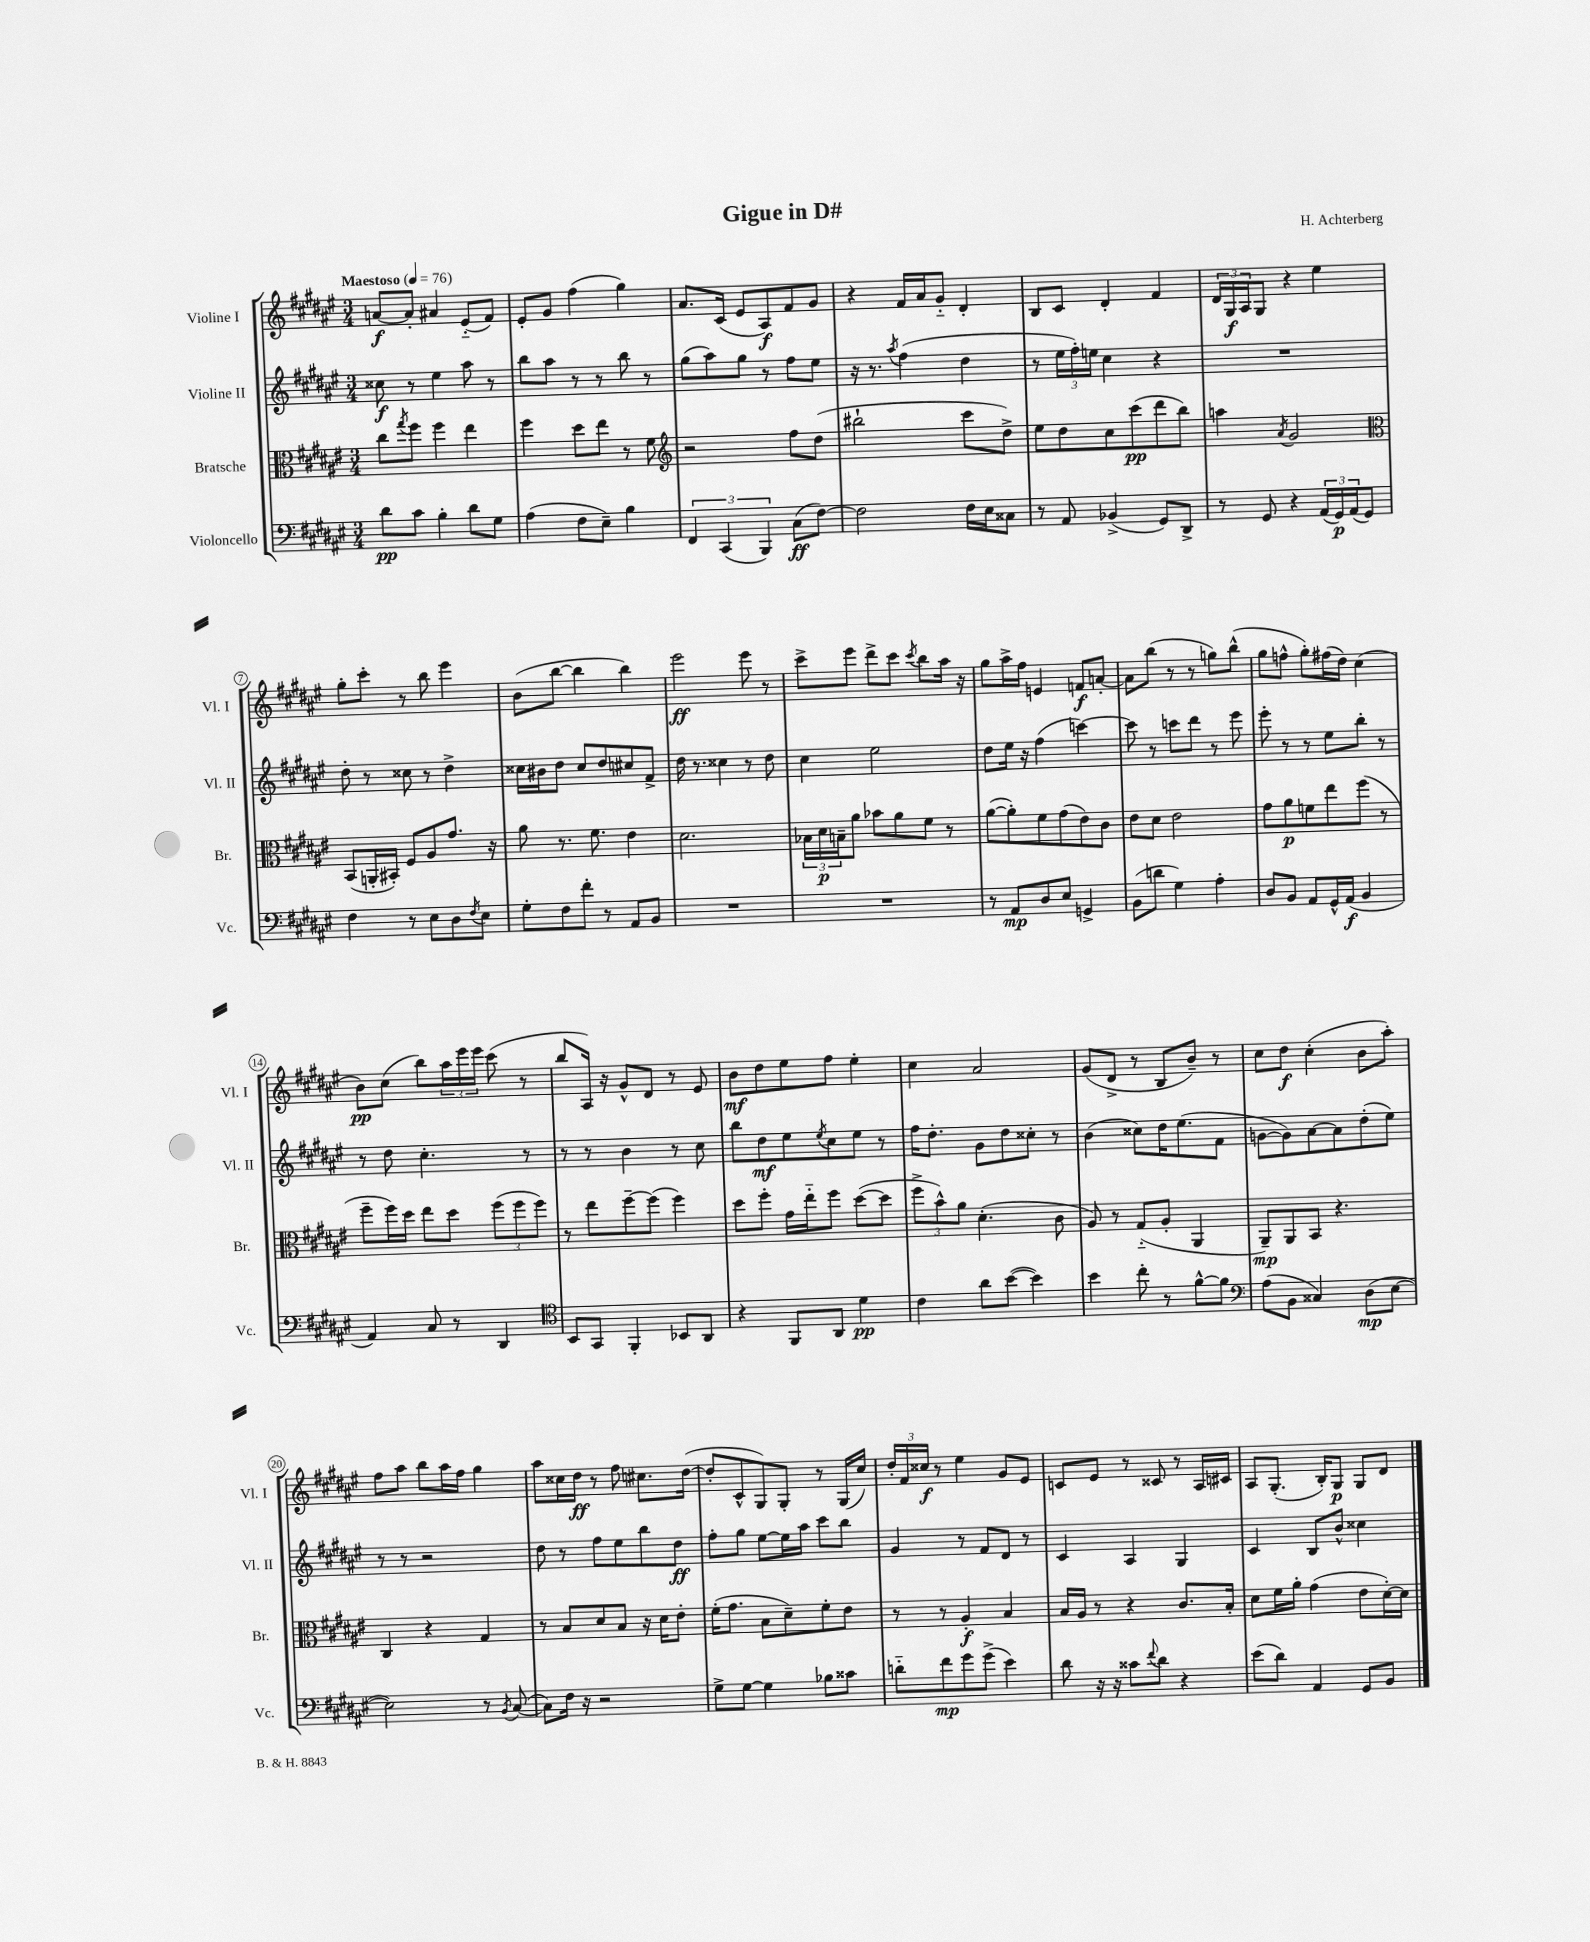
\header { title = "Gigue in D#" composer = "H. Achterberg" }
<<
\new StaffGroup <<
\new Staff = "s0" \with { instrumentName = "Violine I" shortInstrumentName = "Vl. I" } {
    \clef treble \key fis \major \numericTimeSignature \time 3/4 \tempo "Maestoso" 4 = 76
    a'8~\f a'8-. ais'4 eis'8-_( fis'8) |
    eis'8-. gis'8 fis''4( gis''4) |
    ais'8. cis'16( eis'8 ais8\f) fis'8 gis'8 |
    r4 fis'16 ais'16 gis'8-_ dis'4-. |
    b8 cis'8 dis'4-. fis'4 |
    \tuplet 3/2 { dis'16 gis16\f ais16 } gis8 r4 eis''4 |
    gis''8-. cis'''8-. r8 b''8 eis'''4 |
    b'8( b''8~ b''4 b''4) |
    eis'''2\ff eis'''8 r8 |
    cis'''8-> eis'''8 dis'''8-> cis'''8 \acciaccatura { cis'''8 } b''8 ais''16 r16 |
    gis''8 ais''16-> fis''16 e'4 f'8\f a'8~-. |
    a'8 b''8( r8 r8 g''8) b''8-^( |
    gis''8 f''8-^ gis''8-.) fis''16( dis''16) cis''4( |
    b'8\pp) cis''8( b''8) \tuplet 3/2 { ais''16 eis'''16 eis'''16 } cis'''8( r8 |
    b''8 ais16) r16 gis'8-^ dis'8 r8 eis'8 |
    b'8\mf dis''8 eis''8 fis''8 eis''4-. |
    cis''4 ais'2 |
    gis'8( dis'8-> r8 b8 b'8--) r8 |
    cis''8 dis''8\f cis''4-.( b'8 ais''8-.) |
    fis''8 ais''8 b''8 ais''16 fis''16 gis''4 |
    ais''8 cisis''16 dis''16\ff r8 fis''8 cis''8. dis''16~( |
    dis''8-. cis'8-^ gis8) gis8-. r8 gis16( cis''16) |
    \tuplet 3/2 { dis''16-. fis'16 cisis''16\f } r8 eis''4 gis'8 eis'8 |
    c'8 eis'8 r8 cisis'8 r8 ais16 cis'16 |
    ais8 gis8.-.( b16-.) gis8\p gis8 dis'8 \bar "|." |
}
\new Staff = "s1" \with { instrumentName = "Violine II" shortInstrumentName = "Vl. II" } {
    \clef treble \key fis \major \numericTimeSignature \time 3/4
    cisis''8\f r8 eis''4 ais''8 r8 |
    b''8 ais''8 r8 r8 b''8 r8 |
    gis''8( ais''8) gis''8 r8 fis''8 eis''8 |
    r16 r8. \acciaccatura { ais''8 } fis''4( dis''4 |
    r8 \tuplet 3/2 { eis''16 fis''16-.) e''16 } cis''4 r4 |
    R2. |
    dis''8-. r8 cisis''8 r8 dis''4-> |
    cisis''16 bis'16 dis''8 cisis''8 dis''8 cis''8 fis'8-> |
    dis''16 r8. cisis''4 r8 dis''8 |
    cis''4 eis''2 |
    dis''8 eis''16 r16 fis''4( c'''4~) |
    c'''8 r8 c'''8 dis'''8 r8 eis'''8 |
    eis'''8-. r8 r8 eis''8 b''8-. r8 |
    r8 dis''8 cis''4.-. r8 |
    r8 r8 b'4 r8 cis''8 |
    b''8 dis''8\mf eis''8 \acciaccatura { eis''8 } cis''8 eis''8 r8 |
    fis''16 dis''8.-. gis'8 dis''8 cisis''8-. r8 |
    b'4( cisis''8) dis''16 eis''8.( fis'8 |
    g'8~ g'8) ais'8~ ais'8 dis''8-.( eis''8) |
    r8 r8 r2 |
    dis''8 r8 fis''8 eis''8 b''8 dis''8\ff |
    fis''8-. gis''8 eis''8~ eis''16 ais''16 cis'''8 b''8 |
    gis'4 r8 fis'8 dis'8 r8 |
    cis'4 ais4 gis4 |
    cis'4 b8 b'8-^ cisis''4 \bar "|." |
}
\new Staff = "s2" \with { instrumentName = "Bratsche" shortInstrumentName = "Br." } {
    \clef alto \key fis \major \numericTimeSignature \time 3/4
    cis''8 \acciaccatura { gis''8 } fis''8 fis''4 eis''4 |
    fis''4 dis''8 eis''8 r8 fis'8 |
    \clef treble r2 fis''8 dis''8( |
    bis''2-! cis'''8 dis''8->) |
    eis''8 dis''8 cis''8 cis'''8\pp( dis'''8 b''8) |
    a''4 \acciaccatura { ais'8 } gis'2 |
    \clef alto b,8( a,16-. bis,16-.) fis8 ais8 gis'8. r16 |
    ais'8 r8. fis'8. eis'4 |
    dis'2. |
    \tuplet 3/2 { bes16 dis'16\p b16-- } ais'8 bes'8 ais'8 fis'8 r8 |
    ais'8~( ais'8-.) fis'8 gis'8( eis'8) cis'8 |
    eis'8 dis'8 eis'2 |
    gis'8 ais'8\p f'8 eis''8 fis''8( r8 |
    fis''8-- fis''16) dis''16 eis''8 dis''8 \tuplet 3/2 { fis''8( fis''8 fis''8) } |
    r8 eis''8 fis''8~-- fis''8( fis''4) |
    dis''8 fis''8-. gis'16 eis''16-_ fis''8 dis''8~( dis''8 |
    \tuplet 3/2 { fis''8-> b'8-^) ais'8 } dis'4.-.( cis'8 |
    ais8) r8 gis8-_( ais8-. ais,4 |
    ais,8--\mp) ais,8 b,8 r4. |
    cis4 r4 gis4 |
    r8 b8 dis'8 b8 r16 dis'16 eis'8-. |
    fis'16-.( gis'8. b8 dis'8--) fis'8-. eis'8 |
    r8 r8 ais4-.\f b4 |
    b16 ais16 r8 r4 cis'8. b16-. |
    dis'8 fis'16 ais'16-. gis'4( eis'8 dis'16~-.) dis'16 \bar "|." |
}
\new Staff = "s3" \with { instrumentName = "Violoncello" shortInstrumentName = "Vc." } {
    \clef bass \key fis \major \numericTimeSignature \time 3/4
    dis'8\pp cis'8 b4-. dis'8 gis8 |
    ais4( fis8 eis8--) b4 |
    \tuplet 3/2 { fis,4 cis,4( b,,4) } cis8\ff( fis8~) |
    fis2 fis16 eis16 cisis8 |
    r8 ais,8 bes,4->( gis,8) dis,8-> |
    r8 gis,8 r4 \tuplet 3/2 { ais,16( gis,16\p) ais,16( } gis,8) |
    fis4 r8 eis8 dis8 \acciaccatura { fis8 } eis8 |
    gis8-. fis8 fis'8-. r8 ais,8 b,8 |
    R2. |
    R2. |
    r8 ais,8\mp dis8 eis8 g,4-> |
    b,8( d'8 gis4) ais4-. |
    dis8 b,8 ais,8 gis,16-^ ais,16\f( b,4 |
    ais,4) cis8 r8 dis,4 |
    \clef tenor b,8 gis,8 fis,4-. bes,8 ais,8 |
    r4 fis,8 ais,8 dis'4\pp |
    cis'4 ais'8 b'8~( b'4) |
    b'4 cis''8-. r8 fis'8~-^ fis'8 |
    \clef bass ais8( b,8 cisis4) dis8\mp( eis8~ |
    eis2) r8 \acciaccatura { b,8 } cis8~( |
    cis8) fis16 r16 r2 |
    gis8-> gis8~ gis4 bes8 cisis'8 |
    d'8-_ fis'8\mp gis'8 gis'8->( eis'4) |
    dis'8 r16 r16 cisis'8 \appoggiatura { fis'8 } dis'8 r4 |
    eis'8( dis'8) ais,4 gis,8 b,8 \bar "|." |
}
>>
>>
\layout { \context { \Score \override BarNumber.stencil = #(make-stencil-circler 0.1 0.3 ly:text-interface::print) } }
